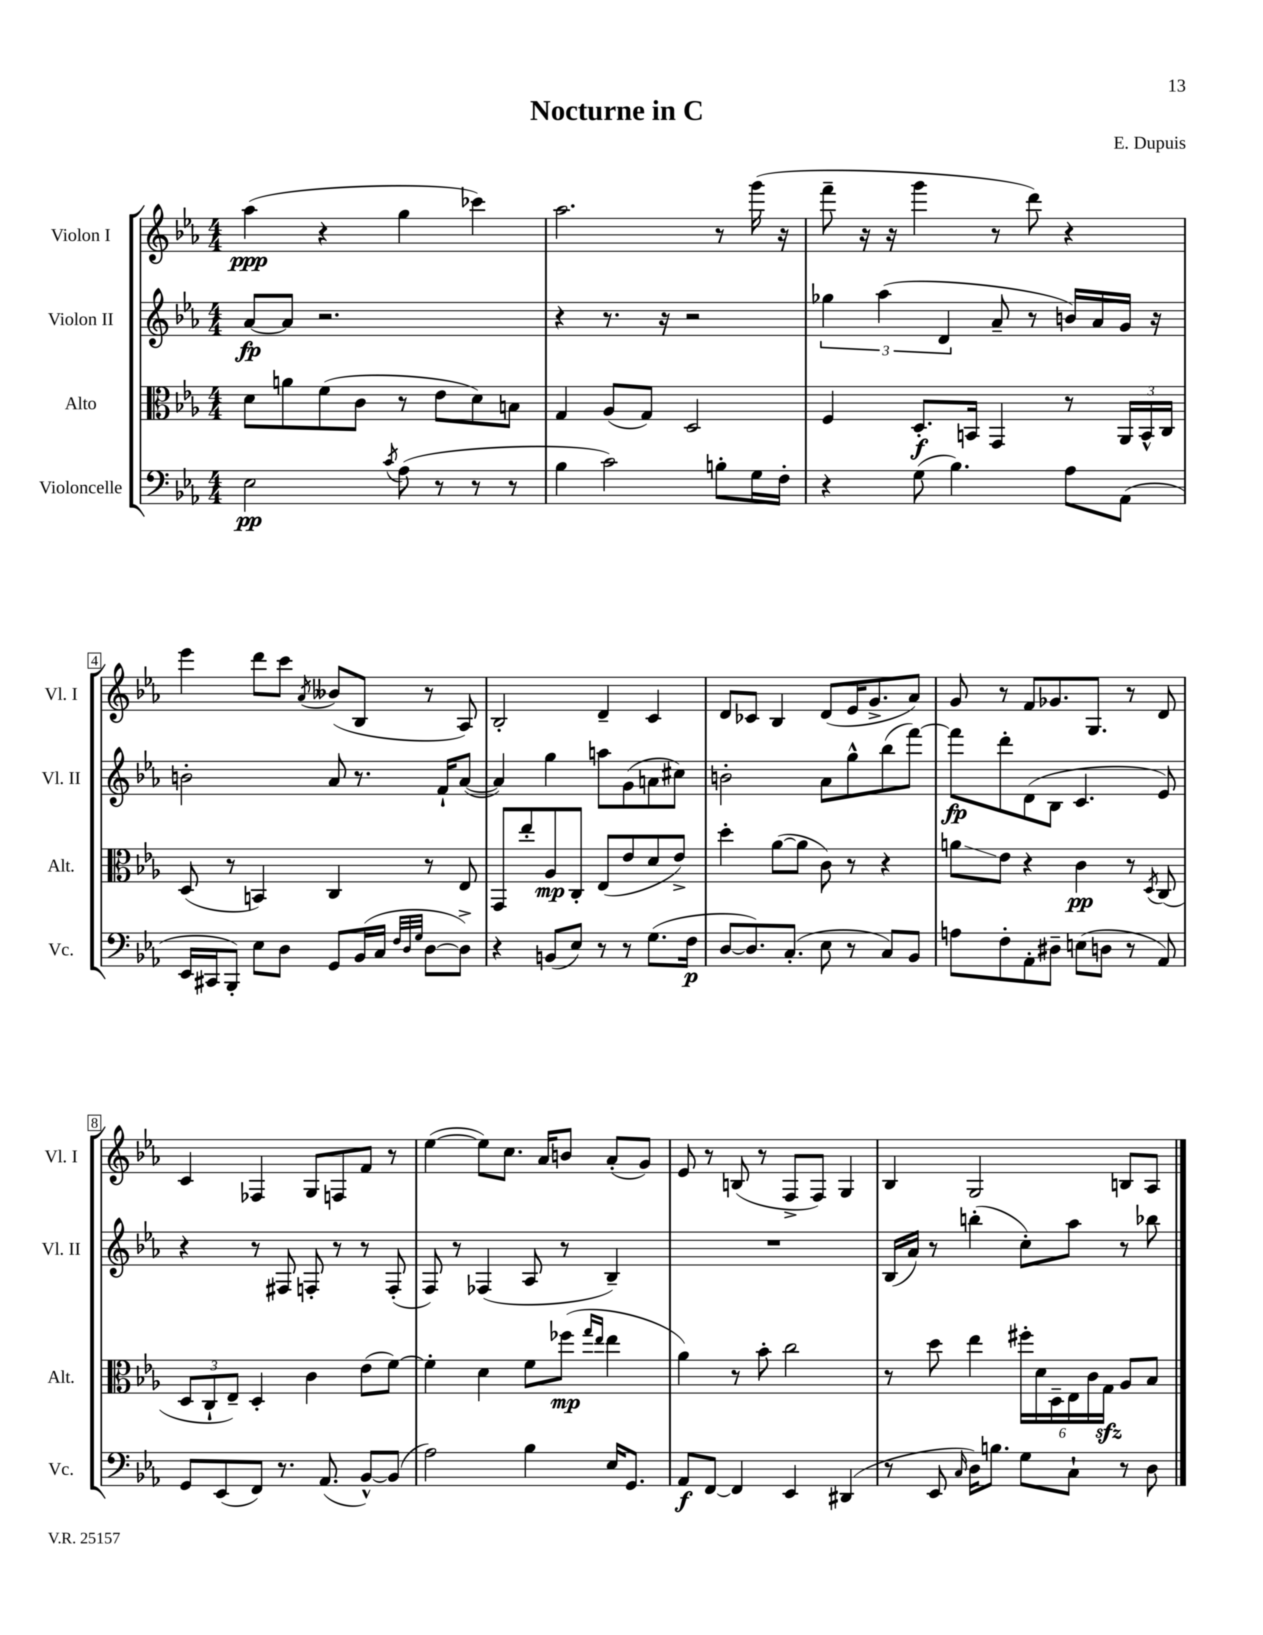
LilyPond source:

\header { title = "Nocturne in C" composer = "E. Dupuis" }
<<
\new StaffGroup <<
\new Staff = "s0" \with { instrumentName = "Violon I" shortInstrumentName = "Vl. I" } {
    \clef treble \key ees \major \numericTimeSignature \time 4/4
    aes''4\ppp( r4 g''4 ces'''4) |
    aes''2. r8 g'''16( r16 |
    f'''8-- r16 r16 g'''4 r8 d'''8) r4 |
    ees'''4 d'''8 c'''8 \acciaccatura { aes'8 } beses'8( bes8 r8 aes8) |
    bes2-. d'4-- c'4 |
    d'8 ces'8 bes4 d'8( ees'16 g'8.-> aes'8) |
    g'8 r8 f'8 ges'8. g8. r8 d'8 |
    c'4 fes4 g8 f8 f'8 r8 |
    ees''4~( ees''8) c''8. aes'16 b'8 aes'8-.( g'8) |
    ees'8 r8 b8( r8 f8-> f8) g4 |
    bes4 g2 b8 aes8 \bar "|." |
}
\new Staff = "s1" \with { instrumentName = "Violon II" shortInstrumentName = "Vl. II" } {
    \clef treble \key ees \major \numericTimeSignature \time 4/4
    aes'8~\fp aes'8 r2. |
    r4 r8. r16 r2 |
    \tuplet 3/2 { ges''4 aes''4( d'4 } aes'8-- r8 b'16) aes'16 g'16 r16 |
    b'2-. aes'8 r8. f'16-! aes'8~( |
    aes'4) g''4 a''8 g'8( a'8 cis''8) |
    b'2-. aes'8 g''8-^ bes''8( f'''8~) |
    f'''8\fp d'''8-. d'8( bes8 c'4. ees'8) |
    r4 r8 fis8 f8-. r8 r8 f8-.( |
    f8) r8 fes4( aes8 r8 bes4--) |
    R1 |
    bes16( aes'16) r8 b''4-.( c''8-.) aes''8 r8 bes''8 \bar "|." |
}
\new Staff = "s2" \with { instrumentName = "Alto" shortInstrumentName = "Alt." } {
    \clef alto \key ees \major \numericTimeSignature \time 4/4
    d'8 a'8 f'8( c'8 r8 ees'8 d'8) b8 |
    g4 aes8( g8) d2 |
    f4 d8.-.\f b,16 g,4 r8 \tuplet 3/2 { aes,16 b,16-^ c16 } |
    d8( r8 b,4) c4 r8 ees8 |
    g,8 ees''8-. aes8\mp c8-. ees8( ees'8 d'8 ees'8->) |
    d''4-. aes'8~( aes'8 c'8) r8 r4 |
    a'8\glissando ees'8 r4 c'4\pp r8 \acciaccatura { d8 } c8( |
    \tuplet 3/2 { d8 c8-! ees8--) } d4-. c'4 ees'8( f'8~) |
    f'4-. d'4 f'8 fes''8\mp( \grace { g''16 ees''16 } ees''4 |
    aes'4) r8 bes'8-. c''2 |
    r8 d''8 ees''4 \tuplet 6/4 { fis''16-. d'16 d16-- ees16 c'16 g16\sfz } aes8 bes8 \bar "|." |
}
\new Staff = "s3" \with { instrumentName = "Violoncelle" shortInstrumentName = "Vc." } {
    \clef bass \key ees \major \numericTimeSignature \time 4/4
    ees2\pp \acciaccatura { c'8 } aes8( r8 r8 r8 |
    bes4 c'2) b8-. g16 f16-. |
    r4 g8( bes4.) aes8 aes,8( |
    ees,16 cis,16 bes,,8-.) ees8 d8 g,8 bes,16( c16 \grace { f32 d32 g32 } d8~ d8->) |
    r4 b,8( ees8) r8 r8 g8.( f16\p |
    d8~ d8.) c8.-.( ees8 r8 c8) bes,8 |
    a8 f8-. aes,8-. dis8-- e8( d8 r8 aes,8) |
    g,8 ees,8( f,8) r8. aes,8.( bes,8~-^) bes,8( |
    aes2) bes4 ees16 g,8. |
    aes,8\f f,8~ f,4 ees,4 dis,4( |
    r8 ees,8 \grace { c16 } d16) b8. g8 c8-! r8 d8 \bar "|." |
}
>>
>>
\layout { \context { \Score \override BarNumber.stencil = #(make-stencil-boxer 0.1 0.3 ly:text-interface::print) } }
